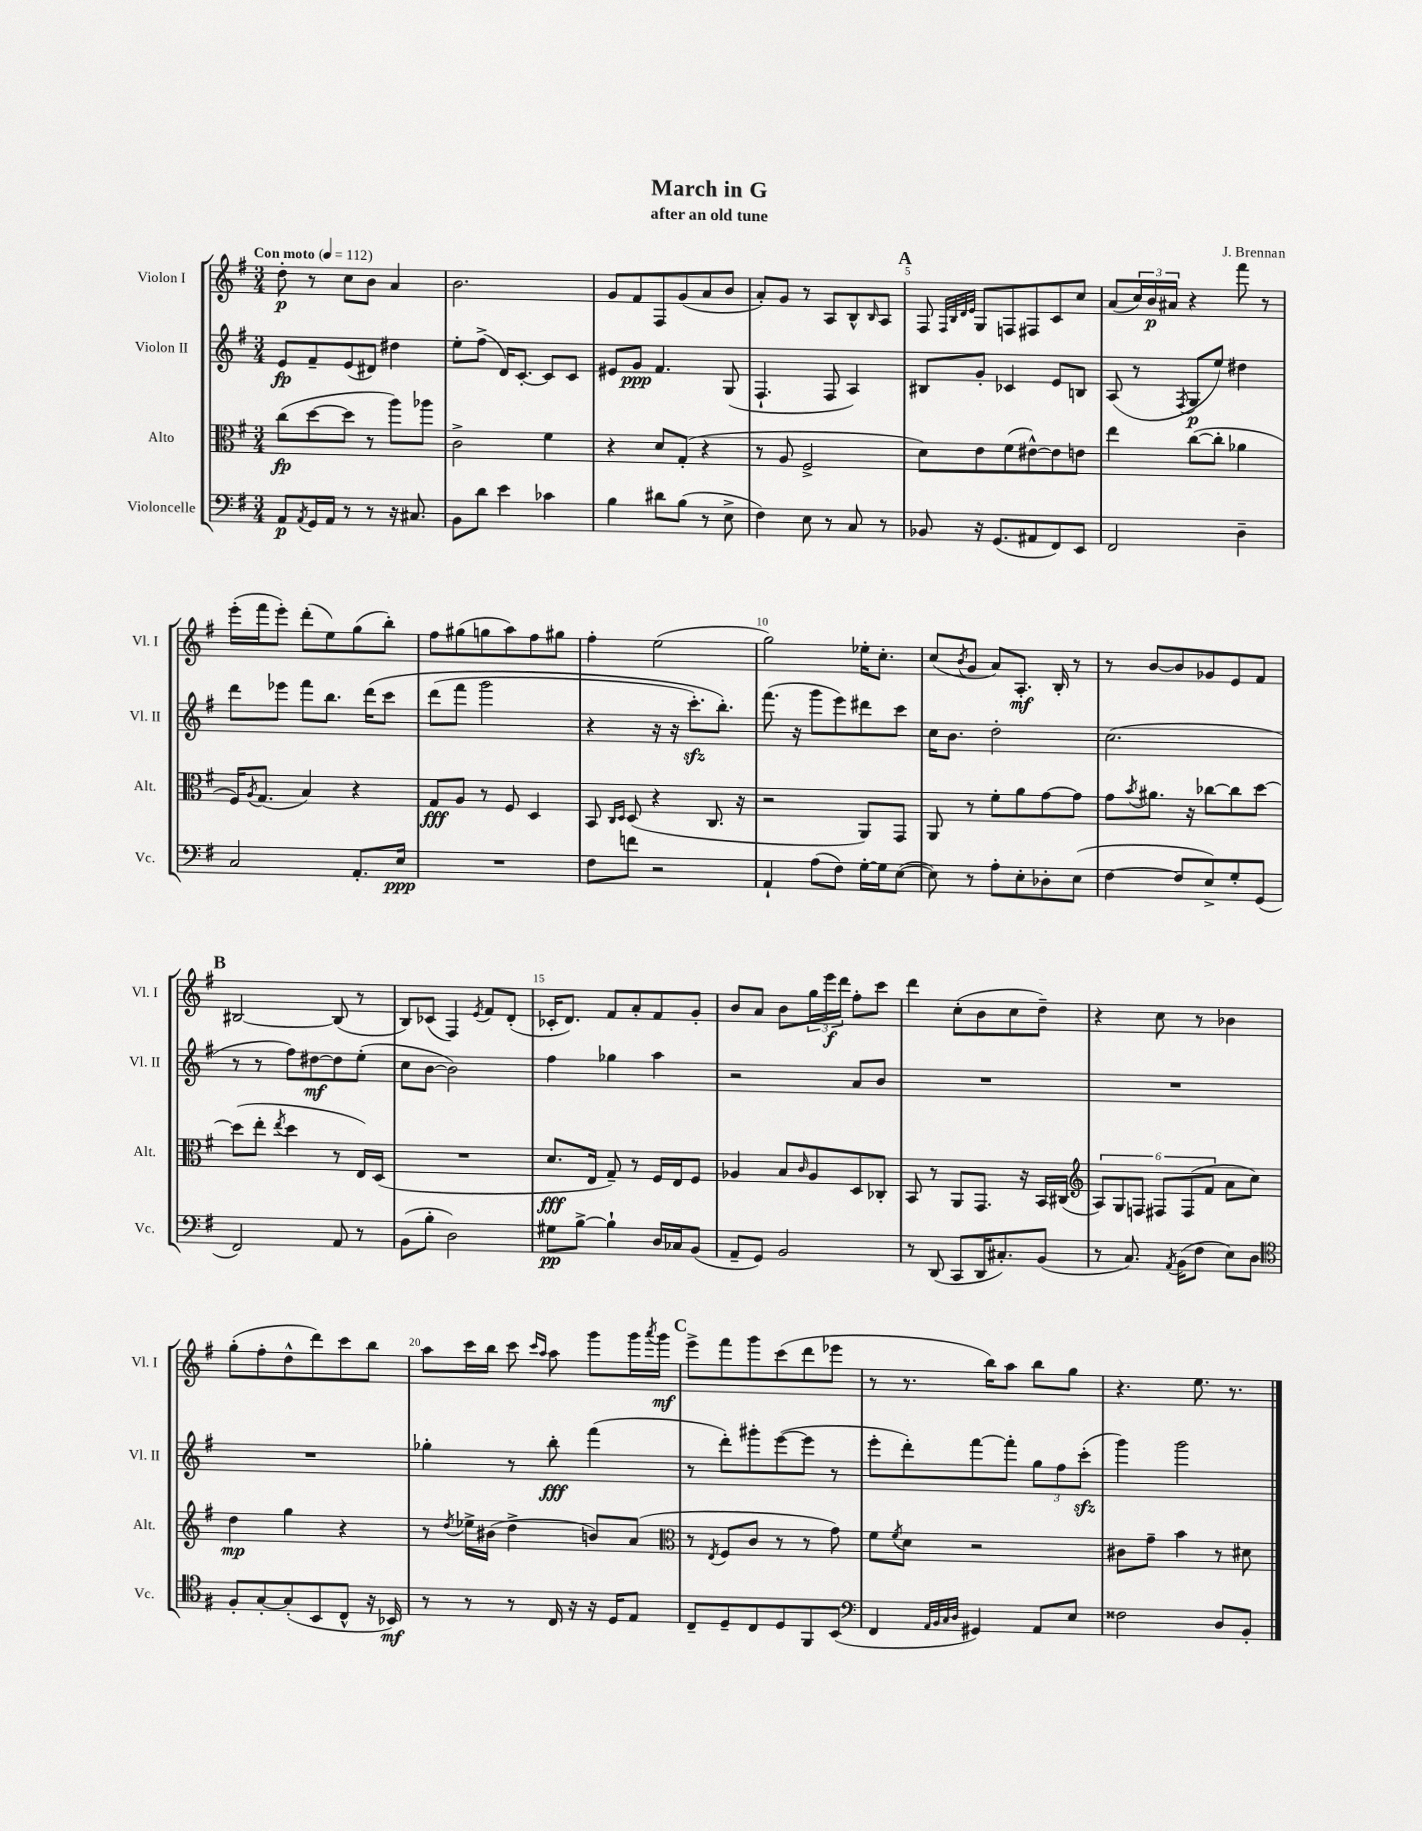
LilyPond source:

\header { title = "March in G" composer = "J. Brennan" subtitle = "after an old tune" }
<<
\new StaffGroup <<
\new Staff = "s0" \with { instrumentName = "Violon I" shortInstrumentName = "Vl. I" } {
    \clef treble \key g \major \numericTimeSignature \time 3/4 \tempo "Con moto" 4 = 112
    d''8-.\p r8 c''8 b'8 a'4 |
    b'2. |
    g'8 fis'8 fis8 g'8( a'8 b'8 |
    a'8-.) g'8 r8 a8 b8-^ \grace { b16 } a8 |
    \mark \markup { \bold "A" } fis8 \grace { fis32 b32 d'32 e'32 } g8 f8 fis8 c'8 c''8 |
    a'8( \tuplet 3/2 { c''16) b'16\p ais'16 } r4 fis'''8 r8 |
    e'''16-.( fis'''16 e'''8-.) d'''8-.( e''8) g''8( b''8-.) |
    fis''8 gis''8( g''8 a''8) fis''8 gis''8 |
    fis''4-. e''2( |
    g''2) ees''16-. c''8.-. |
    c''8( \acciaccatura { b'8 } g'8 a'8) a8.-.\mf b16-. r8 |
    r8 b'8~ b'8 ges'8 e'8 fis'8 |
    \mark \markup { \bold "B" } bis2~ bis8( r8 |
    b8) ces'8( fis4) \acciaccatura { e'8 } fis'8 d'8-.( |
    ces'16-. d'8.) fis'8 a'8-. fis'8 g'8-. |
    b'8 a'8 b'8 \tuplet 3/2 { g''16 e'''16\f d'''16 } fis''8-. c'''8 |
    d'''4 c''8-.( b'8 c''8 d''8--) |
    r4 c''8 r8 bes'4 |
    g''8-.( fis''8-. d''8-^ d'''8) c'''8 b''8 |
    a''8 c'''16 b''16 c'''8 \grace { c'''16 a''16 } a''8 g'''8 g'''16 \acciaccatura { a'''8 } g'''16\mf |
    \mark \markup { \bold "C" } e'''8-> fis'''8 g'''8 c'''8( d'''8 ees'''8 |
    r8 r8. b''16) a''8 b''8 g''8 |
    r4. e''8. r8. \bar "|." |
}
\new Staff = "s1" \with { instrumentName = "Violon II" shortInstrumentName = "Vl. II" } {
    \clef treble \key g \major \numericTimeSignature \time 3/4
    e'8\fp fis'8-- e'8( dis'8) dis''4 |
    e''8-. fis''8->( d'16) c'8.~-. c'8 c'8 |
    eis'8 g'8\ppp fis'4. g8( |
    fis4.-! fis8 a4) |
    \mark \markup { \bold "A" } bis8 g'8-. ces'4 e'8 b8 |
    a8( r8 \acciaccatura { fis8 } g8\p e''8) dis''4 |
    d'''8 ees'''8 fis'''8 b''8. d'''16\( c'''8 |
    d'''8( fis'''8 g'''2 |
    r4 r16 r16 c'''8.-.\sfz) b''8.-.\) |
    fis'''8.( r16 g'''8 e'''8) dis'''8 c'''8 |
    c''16 b'8. d''2-. |
    c''2.( |
    \mark \markup { \bold "B" } r8 r8 fis''8) dis''8~\mf dis''8 e''8-.( |
    c''8 b'8~ b'2) |
    fis''4 ges''4 a''4 |
    r2 a'8 b'8 |
    R2. |
    R2. |
    R2. |
    ges''4-. r8 b''8-.\fff fis'''4( |
    \mark \markup { \bold "C" } r8 d'''8-.) gis'''8-. e'''8~( e'''8 r8 |
    e'''8-. d'''8-.) fis'''8~ fis'''8-. \tuplet 3/2 { g''8 fis''8 c'''8-.\sfz( } |
    g'''4) g'''2 \bar "|." |
}
\new Staff = "s2" \with { instrumentName = "Alto" shortInstrumentName = "Alt." } {
    \clef alto \key g \major \numericTimeSignature \time 3/4
    c''8\fp( d''8~ d''8 r8 a''8) aes''8 |
    c'2-> fis'4 |
    r4 d'8 g8-.( r4 |
    r8 a8 fis2-> |
    \mark \markup { \bold "A" } d'8) e'8 fis'8( eis'8~-^) eis'8 e'8 |
    e''4 c''8~( c''8-. aes'4 |
    fis16) \acciaccatura { a8 } g8.( b4) r4 |
    g8\fff a8 r8 fis8 d4 |
    b,8 \grace { c16 d16 } d8( r4 c8. r16 |
    r2 a,8) g,8 |
    a,8 r8 fis'8-. a'8 g'8~ g'8 |
    g'8 \acciaccatura { b'8 } ais'8. r16 ces''8~ ces''8 d''8~ |
    \mark \markup { \bold "B" } d''8( e''8-. \acciaccatura { e''8 } d''4 r8 e16) d16( |
    R2. |
    d'8.\fff e16 g8--) r8 fis16 e16 fis8 |
    aes4 b8 \grace { c'16 } aes8 d8 ces8-. |
    b,8 r8 a,8 g,8. r16 b,16 cis16( |
    \clef treble \tuplet 6/4 { a8) g8 f8 fis8 fis8( fis'8 } a'8 c''8) |
    d''4\mp g''4 r4 |
    r8 \acciaccatura { d''8 } ees''16-> bis'16( d''4-> b'8) a'8( |
    \mark \markup { \bold "C" } \clef alto r8 \acciaccatura { e8 } fis8 c'8 r8 r8 g'8) |
    fis'8 \acciaccatura { fis'8 } d'8 r2 |
    cis'8 g'8-- b'4 r8 dis'8 \bar "|." |
}
\new Staff = "s3" \with { instrumentName = "Violoncelle" shortInstrumentName = "Vc." } {
    \clef bass \key g \major \numericTimeSignature \time 3/4
    a,8\p \acciaccatura { a,8 } g,16 a,16 r8 r8 r16 cis8. |
    b,8 d'8 e'4 ces'4 |
    b4 dis'8 b8( r8 e8-> |
    fis4) e8 r8 c8 r8 |
    \mark \markup { \bold "A" } bes,8 r16 g,8.( ais,8 fis,8) e,8 |
    fis,2 d4-- |
    c2 a,8.-. e16\ppp |
    R2. |
    fis8 f'8 r2 |
    a,4-! a8( fis8) g16~-. g16 e8~( |
    e8) r8 a8-. e8-. des8-. e8( |
    fis4~ fis8 e8->) g8-. g,8( |
    \mark \markup { \bold "B" } fis,2) a,8 r8 |
    b,8( b8-. d2) |
    gis8\pp b8~-> b4-! d16 ces16 b,8( |
    a,8-- g,8) b,2 |
    r8 d,8( c,8 d,16 cis8.-.) b,8( |
    r8 c8.) \acciaccatura { a,8 } b,16( fis8 e8) d8 |
    \clef tenor fis8-. g8~-. g8-.( b,8 c8-^ r16 bes,16\mf) |
    r8 r8 r8 c16 r16 r16 d16 e8 |
    \mark \markup { \bold "C" } c8-- d8-- c8 d8 fis,8 b,8( |
    \clef bass fis,4 \grace { a,32 b,32 c32 d32 } gis,4) a,8 e8 |
    fisis2 d8 b,8-. \bar "|." |
}
>>
>>
\layout { \context { \Score \override BarNumber.break-visibility = ##(#f #t #t) barNumberVisibility = #(every-nth-bar-number-visible 5) } }
